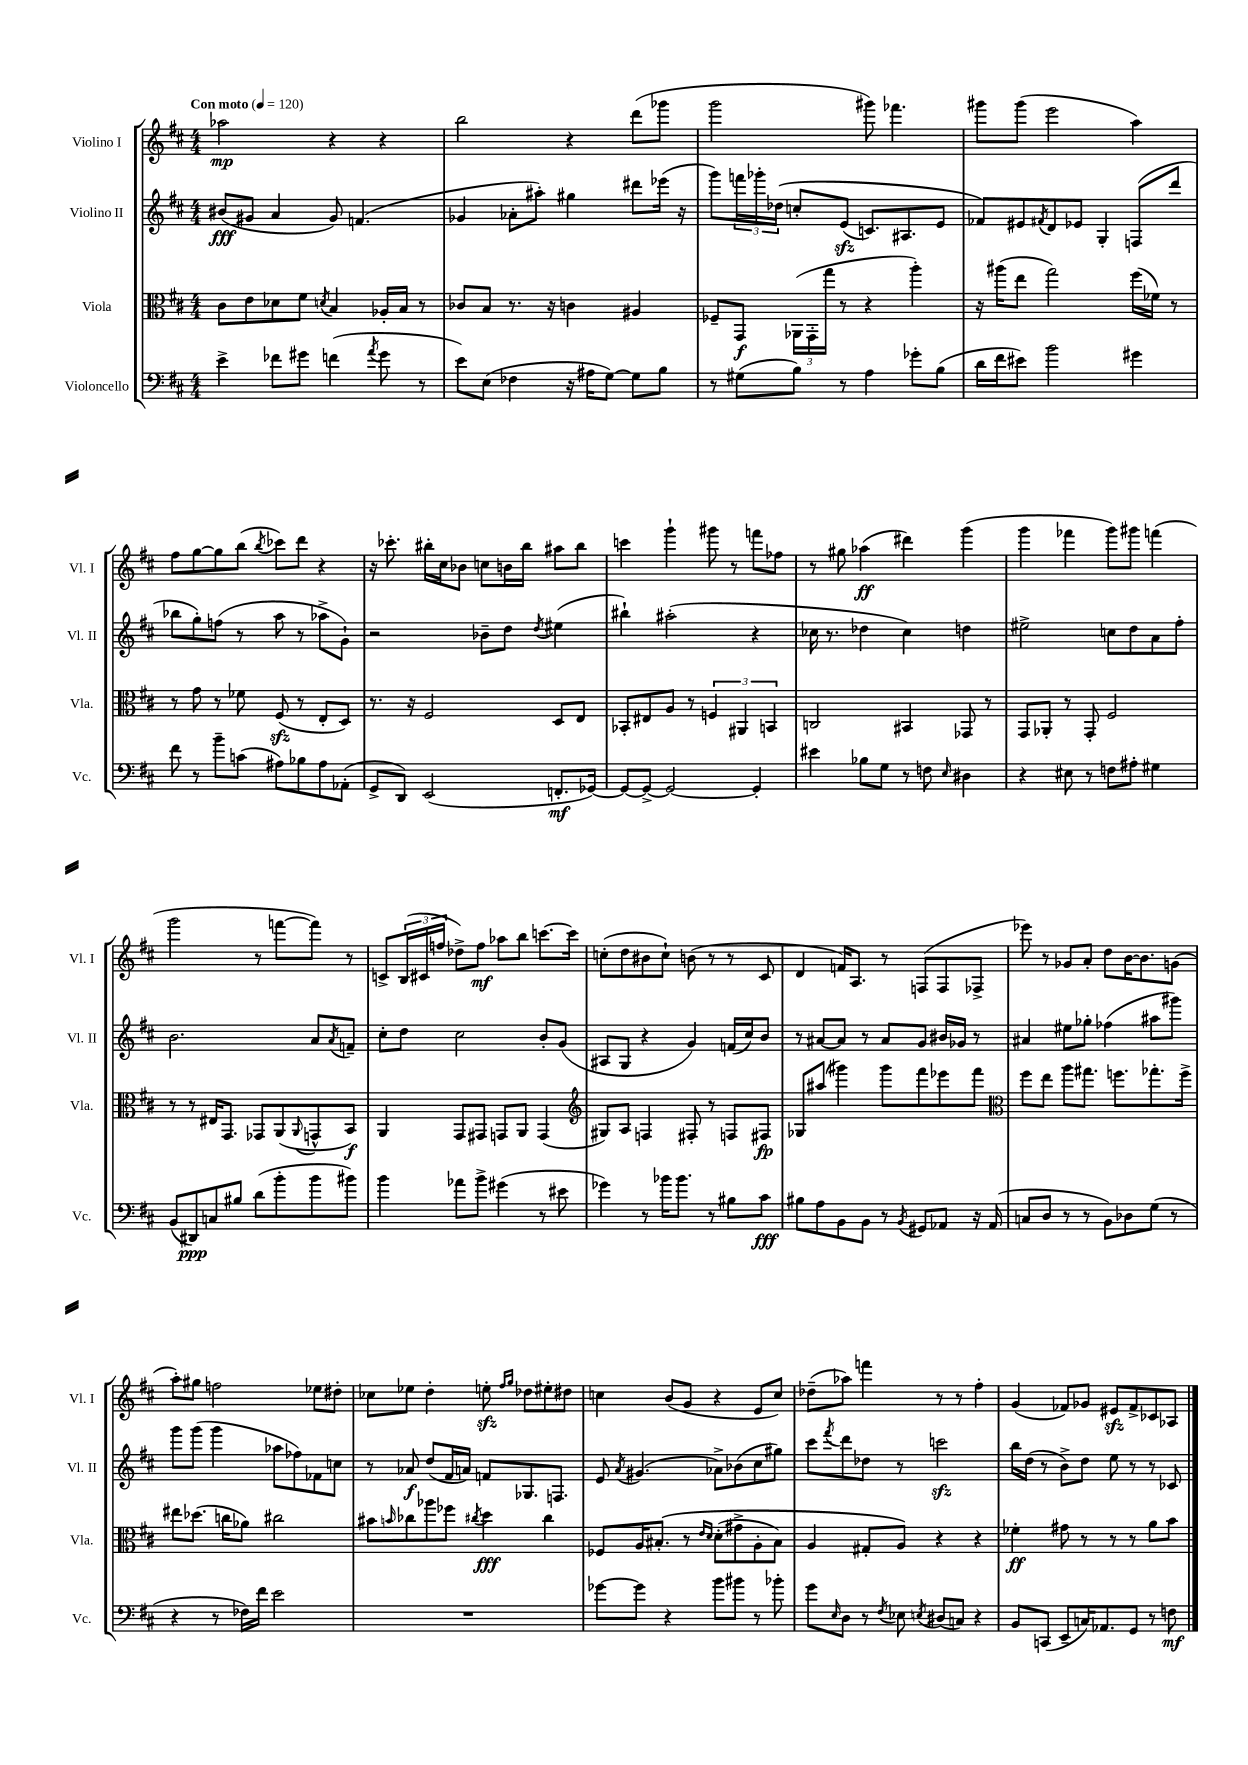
<<
\new StaffGroup <<
\new Staff = "s0" \with { instrumentName = "Violino I" shortInstrumentName = "Vl. I" } {
    \clef treble \key d \major \numericTimeSignature \time 4/4 \tempo "Con moto" 4 = 120
    aes''2\mp r4 r4 |
    b''2 r4 d'''8( ges'''8 |
    g'''2 gis'''8) fes'''4. |
    gis'''8 gis'''8( e'''2 a''4) |
    fis''8 g''8~ g''8 b''8( \acciaccatura { b''8 } ces'''8) d'''8 r4 |
    r16 ces'''8.-. bis''16-. cis''16 bes'8 c''8 b'16 bis''16 ais''8 bis''8 |
    c'''4 g'''4-! gis'''8 r8 f'''8 fes''8 |
    r8 gis''8 aes''4\ff( dis'''4) g'''4( |
    g'''4 fes'''4 g'''8) gis'''8 f'''4( |
    g'''2 r8 f'''8~ f'''8) r8 |
    c'8-> \tuplet 3/2 { b16( cis'16 f''16 } des''8->) f''8\mf aes''8 b''8 c'''8.~ c'''16 |
    c''8-.( d''8 bis'8 c''8-!) b'8( r8 r8 cis'8 |
    d'4 f'16) a8. r8 f8( f8 fes8-> |
    ees'''8) r8 ges'8 a'8-. d''8 b'16~ b'8. g'8( |
    a''8-.) gis''8 f''2 ees''8 dis''8-. |
    ces''8 ees''8 d''4-. e''8-.\sfz \grace { fis''16 g''16 } des''8 eis''8-. dis''8 |
    c''4 b'8( g'8 r4 e'8 c''8) |
    des''8--( aes''8) f'''4 r8 r8 fis''4-. |
    g'4( fes'8) ges'8 eis'8\sfz fes'8-> ces'8 aes8 \bar "|." |
}
\new Staff = "s1" \with { instrumentName = "Violino II" shortInstrumentName = "Vl. II" } {
    \clef treble \key d \major \numericTimeSignature \time 4/4
    bis'8\fff( gis'8 a'4 gis'8) f'4.( |
    ges'4 aes'8-. ais''8-.) gis''4 dis'''8 ees'''16( r16 |
    g'''8) \tuplet 3/2 { f'''16 ges'''16-. des''16\( } c''8-. e'8\sfz( c'8.) ais8. e'8 |
    fes'8\) eis'8 \acciaccatura { fis'8 } d'8 ees'8 g4-. f8( d'''8 |
    bes''8 g''8-.) f''8( r8 a''8 r8 aes''8-> g'8-!) |
    r2 bes'8-- d''8 \acciaccatura { d''8 } eis''4( |
    bis''4-!) ais''2-.( r4 |
    ces''16 r8. des''4 ces''4) d''4 |
    eis''2-> c''8 d''8 a'8 fis''8-. |
    b'2. a'8 \acciaccatura { a'8 } f'8-- |
    cis''8-. d''8 cis''2 b'8-. g'8( |
    ais8 g8 r4 g'4) f'16( cis''16) b'8 |
    r8 ais'8~ ais'8 r8 ais'8 g'8 bis'16 ges'16 r8 |
    ais'4 eis''8 ges''8-. fes''4( ais''8 gis'''8) |
    g'''8 g'''8( g'''4 aes''8 fes''8) fes'8 c''8 |
    r8 aes'8\f d''8( fis'16 a'16) f'8 ges8. f8. |
    e'8 \acciaccatura { a'8 } gis'4.( aes'8->) bes'8( cis''8 gis''8) |
    cis'''8 \acciaccatura { fis'''8 } d'''8 des''8 r8 c'''2\sfz |
    b''16 d''16( r8 b'8->) d''8 e''8 r8 r8 ces'8 \bar "|." |
}
\new Staff = "s2" \with { instrumentName = "Viola" shortInstrumentName = "Vla." } {
    \clef alto \key d \major \numericTimeSignature \time 4/4
    cis'8 e'8 des'8 fis'8 \acciaccatura { d'8 } b4 aes16-. b16 r8 |
    ces'8 b8 r8. r16 c'4 ais4 |
    fes8-- g,8\f \tuplet 3/2 { aes,16( g,16-. g''16 } r8 r4 a''4-.) |
    r16 ais''16( e''8 g''2) fis''16( fes'16) r8 |
    r8 g'8 r8 fes'8 fis8\sfz( r8 e8-. d8) |
    r8. r16 fis2 d8 e8 |
    bes,8-. eis8 a8 r8 \tuplet 3/2 { f4 ais,4 b,4 } |
    c2 bis,4 ges,8 r8 |
    g,8 aes,8-. r8 g,8-. fis2 |
    r8 r8 eis16 g,8. ges,8 a,8( \appoggiatura { a,8 } g,8-^ b,8\f) |
    a,4 g,8 gis,8 g,8 a,8 g,4( |
    \clef treble gis8) a8 f4 fis8-. r8 f8 fis8\fp |
    ges8 ais''8( gis'''4) gis'''8 fis'''8 ees'''8 fis'''8 |
    \clef alto fis''8 e''8 a''8 gis''8. f''8. ges''8.-. f''16-> |
    eis''8 des''8.( c''16 aes'8) cis''2 |
    bis'8 \grace { b'16 } ces''8 aes''8 fes''8 \acciaccatura { cis''8 } d''4\fff cis''4 |
    fes8 a16 bis8.-.\( r8 \grace { e'16 d'16 } d'8-.( gis'8-> a8-. bis8) |
    a4 gis8-. a8\) r4 r4 |
    fes'4-.\ff gis'8 r8 r8 r8 a'8 b'8 \bar "|." |
}
\new Staff = "s3" \with { instrumentName = "Violoncello" shortInstrumentName = "Vc." } {
    \clef bass \key d \major \numericTimeSignature \time 4/4
    e'4-> fes'8 gis'8 f'4( \acciaccatura { a'8 } gis'8 r8 |
    e'8) e8( fes4 r16 ais16 g8~) g8 b8 |
    r8 gis8( b8) r8 a4 ges'8-. b8( |
    d'16 fis'16 eis'8) b'2 gis'4 |
    fis'8 r8 b'8-- c'8( ais8) bes8 ais8 aes,8-.( |
    g,8-> d,8) e,2( f,8.-.\mf ges,16~) |
    ges,8~ ges,8~-> ges,2~ ges,4-. |
    eis'4 bes8 g8 r8 f8 \grace { e16 } dis4 |
    r4 eis8 r8 f8 ais8-. gis4 |
    b,8( dis,8\ppp) c8 bis8 d'8( b'8-. b'8 bis'8) |
    b'4 aes'8 b'8-> gis'4( r8 eis'8 |
    ges'4) r8 bes'16 bes'8. r8 bis8 cis'8\fff |
    bis8 a8 b,8 b,8 r8 \acciaccatura { b,8 } gis,8 aes,8 r16 aes,16( |
    c8 d8 r8 r8 b,8) des8 g8( r8 |
    r4 r8 fes16) fis'16 e'2 |
    R1 |
    ges'8~ ges'8 r4 b'8 bis'8 r8 bes'8-. |
    g'8 \grace { e16 } d8 r8 \acciaccatura { fis8 } ees8 \acciaccatura { e8 } dis8( c8) r4 |
    b,8 c,8( e,8-- c16) aes,8. g,8 r8 f8\mf \bar "|." |
}
>>
>>
\layout { \context { \Score \remove "Bar_number_engraver" } }
